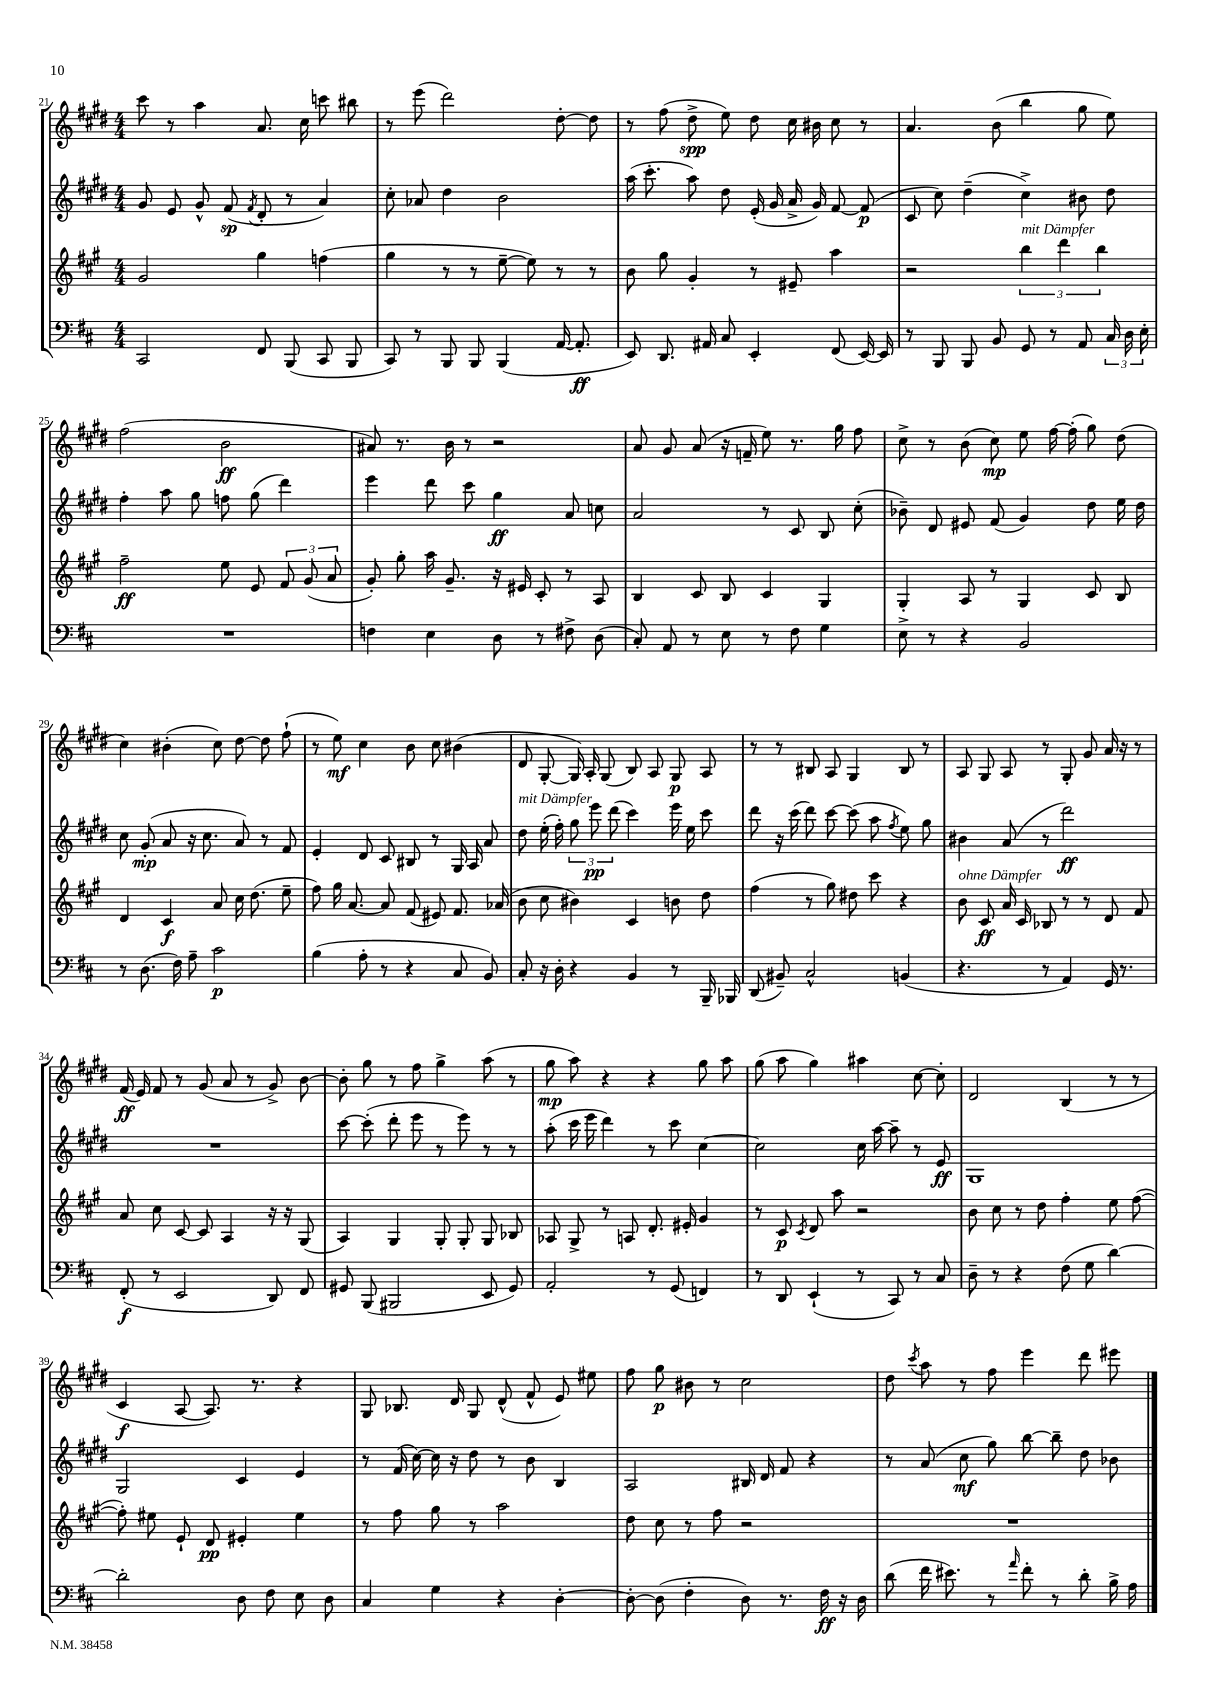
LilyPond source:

<<
\new StaffGroup <<
\new Staff = "s0" {
    \clef treble \key e \major \numericTimeSignature \time 4/4
    \autoBeamOff cis'''8 r8 a''4 a'8. cis''16 c'''8 bis''8 |
    r8 e'''8( dis'''2) dis''8~-. dis''8 |
    r8 fis''8( dis''8->\spp e''8) dis''8 cis''16 bis'16 cis''8 r8 |
    a'4. b'8( b''4 gis''8 e''8) |
    fis''2( b'2\ff |
    ais'8) r8. b'16 r8 r2 |
    a'8 gis'8 a'8( r16 f'16-- e''8) r8. gis''16 fis''8 |
    cis''8-> r8 b'8( cis''8\mp) e''8 fis''16~ fis''16-.( gis''8) dis''8( |
    cis''4) bis'4-.( cis''8) dis''8~ dis''8 fis''8-!( |
    r8 e''8\mf) cis''4 b'8 cis''8 bis'4( |
    dis'8 gis8~-. gis16) a16-. gis8( b8) a8 gis8\p a8 |
    r8 r8 bis8 a8 gis4 bis8 r8 |
    a8 gis8 a8 r8 gis8-. gis'8 a'16 r16 r8 |
    fis'16\ff( e'16) fis'8 r8 gis'8( a'8 r8 gis'8->) b'8~ |
    b'8-. gis''8 r8 fis''8 gis''4-> a''8( r8 |
    gis''8\mp a''8) r4 r4 gis''8 a''8 |
    gis''8( a''8 gis''4) ais''4 cis''8~ cis''8-. |
    dis'2 b4( r8 r8 |
    cis'4\f a8~ a8.) r8. r4 |
    gis8 bes8. dis'16 gis8 dis'8-^( fis'8-^ e'8) eis''8 |
    fis''8 gis''8\p bis'8 r8 cis''2 |
    dis''8 \acciaccatura { cis'''8 } a''8 r8 fis''8 e'''4 dis'''8 eis'''8 \bar "|." |
}
\new Staff = "s1" {
    \clef treble \key e \major \numericTimeSignature \time 4/4
    \autoBeamOff gis'8 e'8 gis'8-^ fis'8\sp( \acciaccatura { fis'8 } dis'8-. r8 a'4) |
    cis''8-. aes'8 dis''4 b'2 |
    a''16( cis'''8.-. a''8) dis''8 e'16-.( gis'16 a'16-> gis'16) fis'8~ fis'8\p( |
    cis'8 cis''8) dis''4--( cis''4->) bis'8 dis''8 |
    fis''4-. a''8 gis''8 f''8 gis''8( dis'''4) |
    e'''4 dis'''8 cis'''8 gis''4\ff a'8 c''8 |
    a'2 r8 cis'8 b8 cis''8-.( |
    bes'8--) dis'8 eis'8 fis'8( gis'4) dis''8 e''16 dis''16 |
    cis''8 gis'8-.\mp( a'8 r16 cis''8. a'8) r8 fis'8 |
    e'4-. dis'8 cis'8 bis8 r8 gis16 a16 a'8 |
    dis''8^\markup { \italic "mit Dämpfer" } e''16-.( fis''16-.) \tuplet 3/2 { gis''8 e'''8\pp dis'''8( } cis'''4) e'''16 e''16 cis'''8 |
    dis'''8 r16 cis'''16( dis'''8) cis'''8~ cis'''8( a''8 \acciaccatura { fis''8 } e''8) gis''8 |
    bis'4 a'8( r8 dis'''2\ff) |
    R1 |
    cis'''8~ cis'''8-.( dis'''8-. e'''8 r8 e'''8) r8 r8 |
    a''8-.( cis'''16 e'''16 dis'''4) r8 cis'''8 cis''4~ |
    cis''2 cis''16 a''16~ a''8-- r8 e'8\ff |
    gis1 |
    gis2 cis'4 e'4 |
    r8 fis'16( cis''16~) cis''16 r16 dis''8 r8 b'8 b4 |
    a2 bis16 dis'16 fis'8 r4 |
    r8 a'8( cis''8\mf gis''8) b''8~ b''8-- dis''8 bes'8 \bar "|." |
}
\new Staff = "s2" {
    \clef treble \key a \major \numericTimeSignature \time 4/4
    \autoBeamOff gis'2 gis''4 f''4( |
    gis''4 r8 r8 e''8~-- e''8) r8 r8 |
    b'8 gis''8 gis'4-. r8 eis'8-- a''4 |
    r2 \tuplet 3/2 { b''4^\markup { \italic "mit Dämpfer" } d'''4 b''4 } |
    fis''2--\ff e''8 e'8 \tuplet 3/2 { fis'8 gis'8( a'8 } |
    gis'8-.) gis''8-. a''16 gis'8.-- r16 eis'16 cis'8-. r8 a8 |
    b4 cis'8 b8 cis'4 gis4 |
    gis4-. a8 r8 gis4 cis'8 b8 |
    d'4 cis'4\f a'8 cis''16 d''8.( e''8-- |
    fis''8) gis''16 a'8.~ a'8 fis'8( eis'8) fis'8. aes'16( |
    b'8 cis''8 bis'4) cis'4 b'8 d''8 |
    fis''4( r8 gis''8) dis''8 cis'''8 r4 |
    b'8^\markup { \italic "ohne Dämpfer" } cis'8\ff a'16 cis'16 bes8 r8 r8 d'8 fis'8 |
    a'8 cis''8 cis'8~ cis'8 a4 r16 r16 gis8( |
    a4) gis4 gis8-. gis8-. gis8 bes8 |
    aes8 gis8-> r8 a8 d'8.-. eis'16-. gis'4 |
    r8 cis'8\p \acciaccatura { cis'8 } d'8 a''8 r2 |
    b'8 cis''8 r8 d''8 fis''4-. e''8 fis''8~( |
    fis''8-.) eis''8 e'8-! d'8\pp eis'4-. eis''4 |
    r8 fis''8 gis''8 r8 a''2 |
    d''8 cis''8 r8 fis''8 r2 |
    R1 \bar "|." |
}
\new Staff = "s3" {
    \clef bass \key d \major \numericTimeSignature \time 4/4
    \autoBeamOff cis,2 fis,8 b,,8( cis,8 b,,8 |
    cis,8) r8 b,,8 b,,8 b,,4( a,16~ a,8.-.\ff |
    e,8) d,8. ais,16 cis8 e,4-. fis,8( e,16~) e,16 |
    r8 b,,8 b,,8 b,8 g,8 r8 a,8 \tuplet 3/2 { cis16 d16 e16-. } |
    R1 |
    f4 e4 d8 r8 fis8-> d8( |
    cis8-.) a,8 r8 e8 r8 fis8 g4 |
    e8-> r8 r4 b,2 |
    r8 d8.( fis16) a8-- cis'2\p |
    b4( a8-. r8 r4 cis8 b,8) |
    cis8-. r16 d16-. r4 b,4 r8 b,,16-- bes,,16 |
    d,8( bis,8--) cis2-^ b,4( |
    r4. r8 a,4) g,16 r8. |
    fis,8-.\f( r8 e,2 d,8) fis,8 |
    gis,8 b,,8( bis,,2 e,8 gis,8) |
    a,2-. r8 g,8( f,4) |
    r8 d,8 e,4-!( r8 cis,8) r8 cis8 |
    d8-- r8 r4 fis8( g8 d'4~) |
    d'2-. d8 fis8 e8 d8 |
    cis4 g4 r4 d4~-. |
    d8~-. d8( fis4-. d8) r8. fis16\ff r16 d16 |
    d'8( fis'16 eis'8.) r8 \grace { a'16 } fis'8-. r8 d'8-. b16-> a16 \bar "|." |
}
>>
>>
\layout { \context { \Score currentBarNumber = #21 } }
